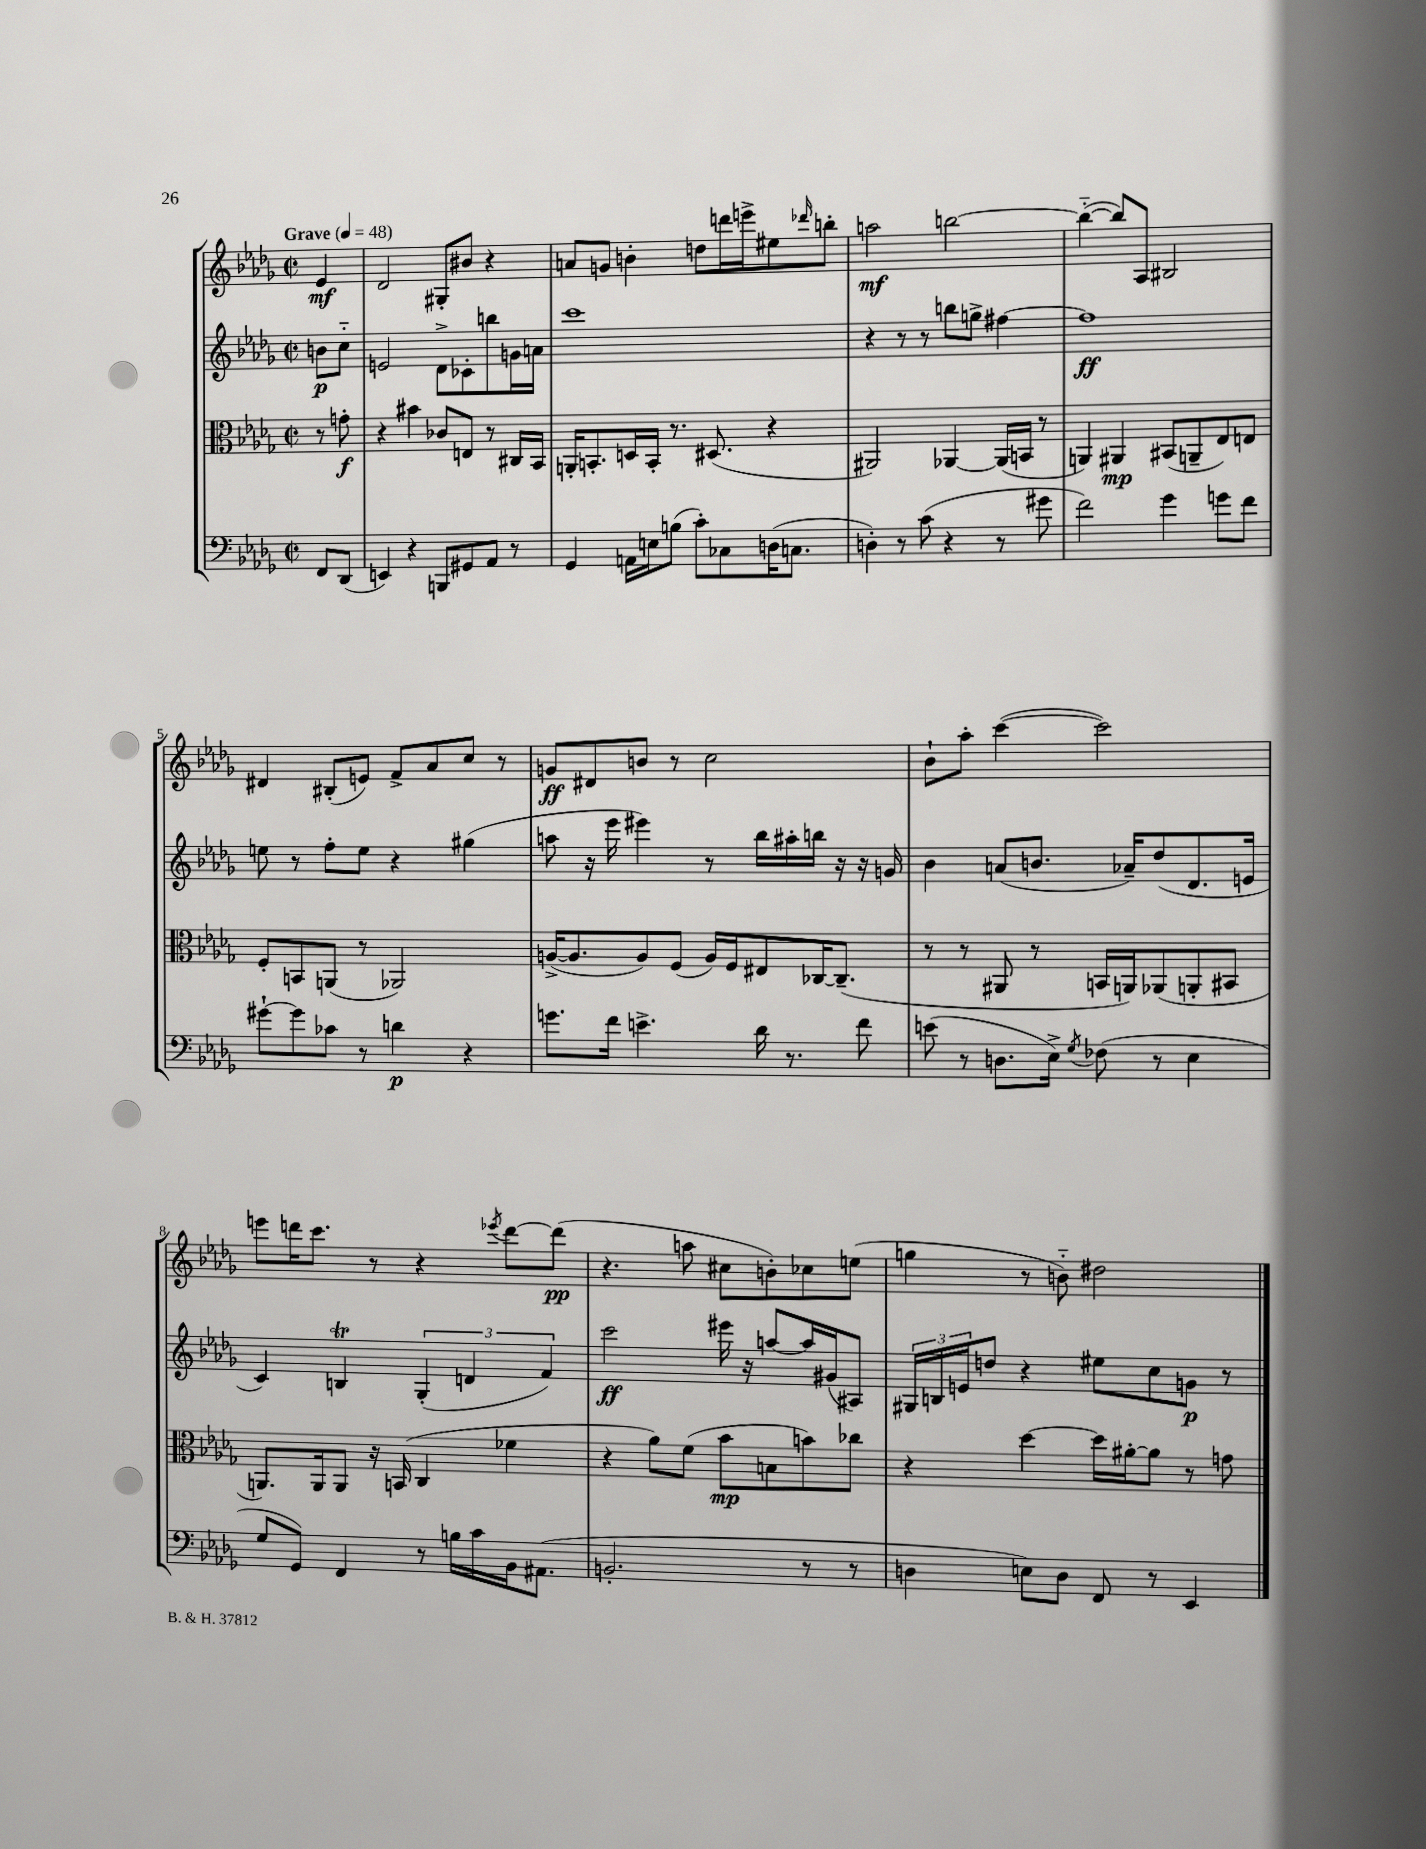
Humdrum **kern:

**kern	**kern	**kern	**kern
*staff4	*staff3	*staff2	*staff1
*clefF4	*clefC3	*clefG2	*clefG2
*k[b-e-a-d-g-]	*k[b-e-a-d-g-]	*k[b-e-a-d-g-]	*k[b-e-a-d-g-]
*M2/2	*M2/2	*M2/2	*M2/2
*met(c|)	*met(c|)	*met(c|)	*met(c|)
*MM48	*MM48	*MM48	*MM48
8FF/L	8r	8b\L	4e-/
(8DD-/J	8g'\	8cc'~\J	.
=	=	=	=
4EE/)	4r	2e/	2d-/
4r	4b#\	.	.
8BBB/L	8c-/L	8d-^\L	8G#'/L
8GG#/	8E/J	8c-'\	8b#/J
8AA-/J	8r	8bb\	4r
8r	16C#/LL	16g\L	.
.	16BB-/JJ	16a\JJ	.
=	=	=	=
4GG-/	16AA'/LK	1ccc	8a/L
.	8.BB'/	.	.
.	.	.	8g/J
16AA\LL	16D/L	.	4b'\
16E\J	16BB'/JJ	.	.
(8B\J	8.r	.	.
8c'\L)	.	.	8dd\L
.	(8.D#/	.	.
8C-\	.	.	16ddd\L
.	.	.	16eee^\J
(16D\K	4r	.	8ee#\
8.C\J	.	.	.
.	.	.	16qqddd-/
.	.	.	8bb'\J
=	=	=	=
4D'\)	2AA#/)	4r	2aa\
8r	.	8r	.
(8c\	.	8r	.
4r	[4AA-/	8bb\L	[2bb\
.	.	8gg^\J	.
8r	(16AA-/]LL	[4ff#\	.
.	16BB/JJ	.	.
8g#\	8r	.	.
=	=	=	=
2f\)	4AA/)	1ff#]	(4bb'~\_
.	4AA#/	.	8bb/]L)
.	.	.	8A-/J
4g-\	(8BB#/L	.	2B#/
.	8AA~/	.	.
8g\L	8E-/)	.	.
8f\J	8E/J	.	.
=	=	=	=
[8g#`\L	8F'/L	8ee\	4d#/
8g#\]	8BB/	8r	.
8c-\J	(8AA/J	8ff'\L	(8B#'/L
8r	8r	8ee\J	8e/J)
4d\	2AA-/)	4r	8f^/L
.	.	.	8a-/
4r	.	(4gg#\	8cc/J
.	.	.	8r
=	=	=	=
8.g\L	([16A^/LK	8aa\	8g/L
.	8.A/]	.	.
.	.	16r	8d#/
16f\Jk	.	16eee-\	.
4.e^\	8A/)	4eee#\)	8b/J
.	(8F/J	.	8r
.	16A/LL)	8r	2cc\
.	16F/J	.	.
16d-\	8E#/	16bb-\LL	.
8.r	.	16aa#'\	.
.	[16C-/K	16bb\JJ	.
.	(8.C-~/]J	16r	.
8f\	.	16r	.
.	.	16g/	.
=	=	=	=
(8e\	8r	4b-\	8b-`\L
8r	8r	.	8aa-'\J
8.D\L	8AA#/	(8a/L	([4ccc\
.	8r	8.b/J	.
16E-^\Jk)	.	.	.
8qG-/	.	.	.
(8F-\	16BB/LL	.	2ccc\])
.	16AA/J)	16a-~/LK)	.
8r	(8AA-/	(8dd-/	.
4E-\	8AA'/	8.d-/	.
.	8BB#/J	.	.
.	.	16e/Jk	.
=	=	=	=
8G-/L	8.AA/L)	4c/)	8eee\L
8GG-/J)	.	.	16ddd\K
.	16AA/k	.	8.ccc\J
4FF/	8AA/J	4B/	.
.	16r	.	8r
.	(16BB/	.	.
8r	4C/	(6G-'/	4r
16B\LL	.	.	.
.	.	6d/	.
16c\	.	.	.
.	.	.	8qeee-/
16BB-\J	4f-\	.	[8ddd\L
(8.AA#\J	.	.	.
.	.	6f/)	.
.	.	.	(8ddd\]J
=	=	=	=
2.BB'/	4r	2ccc\	4.r
.	8a-\L)	.	.
.	(8f\J	.	8aa\
.	8b-\L	16eee#\	8cc#\L
.	.	16r	.
.	8B\	[8aa/L	8b'\)
8r	8b\)	16aa/]L	8cc-\
.	.	(16g#/J	.
8r	8cc-\J	8A#/J)	(8ee\J
=	=	=	=
4D\	4r	24G#/LL	4gg\
.	.	24B/	.
.	.	24e/J	.
.	.	8dd/J	.
8E\L)	[4dd-\	4r	8r
8D\J	.	.	8b'~\)
8FF/	16dd-\]LL	8ee#\L	2dd#\
.	[16a#'\J	.	.
8r	8a#\]J	8cc\	.
4EE-/	8r	8g\J	.
.	8g\	8r	.
==	==	==	==
*-	*-	*-	*-
